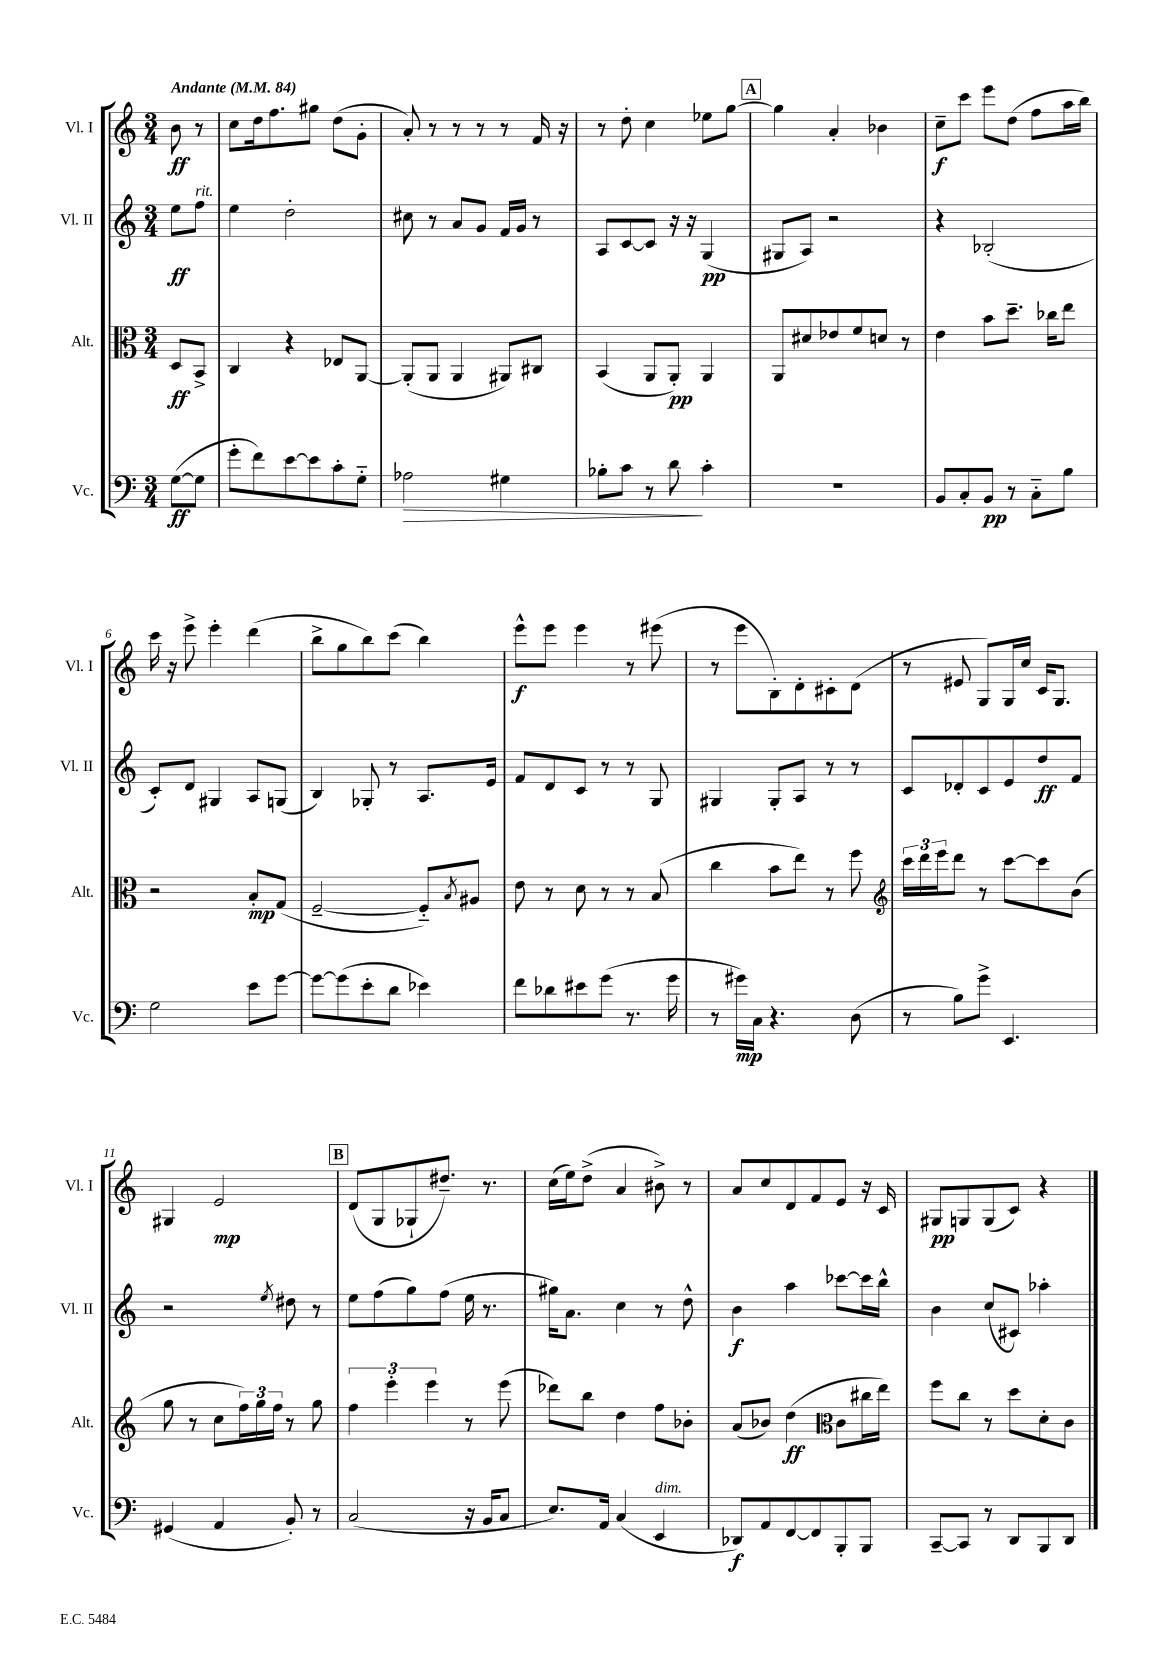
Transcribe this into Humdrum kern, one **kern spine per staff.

**kern	**kern	**kern	**kern
*staff4	*staff3	*staff2	*staff1
*clefF4	*clefC3	*clefG2	*clefG2
*k[]	*k[]	*k[]	*k[]
*M3/4	*M3/4	*M3/4	*M3/4
*MM84	*MM84	*MM84	*MM84
([8G	8D	8ee	8b
8G]	8BB^	8ff	8r
=	=	=	=
8g'	4C	4ee	8cc
8f)	.	.	16dd
.	.	.	8.ff
[8e	4r	2dd'	.
8e]	.	.	8gg#
8c'	8E-	.	(8dd
8G'~	[8AA	.	8g'
=	=	=	=
2A-	(8AA']	8cc#	8a')
.	8AA	8r	8r
.	4AA	8a	8r
.	.	8g	8r
4G#	8AA#)	16f	8r
.	.	16g	.
.	8C#	8r	16f
.	.	.	16r
=	=	=	=
8B-'	(4BB	8A	8r
8c	.	[8c	8dd'
8r	8AA	8c]	4cc
8d	8AA')	16r	.
.	.	16r	.
4c'	4AA	(4G	8ee-
.	.	.	[8gg
=	=	=	=
2.r	8AA	8G#	4gg]
.	8d#	8A)	.
.	8e-	2r	4a'
.	8f	.	.
.	8d	.	4b-
.	8r	.	.
=	=	=	=
8BB	4e	4r	8cc~
8C'	.	.	8ccc
8BB	8b	(2B-'	8eee
8r	8.dd~	.	(8dd
8C'~	.	.	8ff
.	16cc-	.	.
8B	8ee	.	16aa
.	.	.	16bb)
=	=	=	=
2G	2r	8c')	16ccc
.	.	.	16r
.	.	8d	8eee^
.	.	4G#	4eee'
8e	8B'	8A	(4ddd
[8g	(8G	(8G	.
=	=	=	=
8g_	[2F~	4B)	8bb^
(8g]	.	.	8gg
8e'	.	8G-'	8bb)
8d	.	8r	(8ccc
4e-)	8F'~])	8.A	4bb)
.	8qB	.	.
.	8A#	.	.
.	.	16e	.
=	=	=	=
8f	8e	8f	8eee^^
8d-	8r	8d	8eee
8e#	8d	8c	4eee
(8g	8r	8r	.
8.r	8r	8r	8r
.	(8B	8G	(8eee#
16g	.	.	.
=	=	=	=
8r	4cc	4G#	8r
16g#)	.	.	8eee
16C	.	.	.
4.r	8b	8G#'	8B')
.	8ee)	8A	8d'
.	8r	8r	8c#'
(8D	8ff	8r	(8d
=	=	=	=
*	*clefG2	*	*
8r	24ccc	8c	8r
.	24ddd	.	.
.	24eee	.	.
8B)	8ddd	8d-'	8e#
8g^	8r	8c	8G)
4.EE	[8ccc	8e	16G
.	.	.	16cc
.	8ccc]	8dd	16c
.	.	.	8.G
.	(8b	8f	.
=	=	=	=
(4GG#	8gg	2r	4G#
.	8r	.	.
4AA	8cc	.	2e
.	24ff)	.	.
.	24gg	.	.
.	24ff	.	.
.	.	8qee	.
8BB')	8r	8dd#	.
8r	8gg	8r	.
=	=	=	=
(2C	6ff	8ee	(8d
.	.	(8ff	8G
.	6eee'	.	.
.	.	8gg)	8G-`
.	6eee	.	.
.	.	(8ff	8.dd#~)
16r	8r	16ee	.
16BB	.	8.r	8.r
8C	(8eee	.	.
=	=	=	=
8.E)	8ddd-)	16gg#)	(16cc
.	.	8.a	16ee)
.	8bb	.	(8dd^
16AA	.	.	.
(4C	4dd	4cc	4a
4EE	8ff	8r	8b#^)
.	8b-'	8dd^^	8r
=	=	=	=
8DD-)	(8a	4b	8a
8AA	8b-)	.	8cc
[8FF	(4dd	4aa	8d
8FF]	.	.	8f
*	*clefC3	*	*
8BBB'	8c	[8ccc-	8e
8BBB	16cc#	16ccc-]	16r
.	16ee)	16bb^^	16c
=	=	=	=
[8CC~	8ff	4b	8G#
8CC]	8cc	.	8G
8r	8r	(8cc	(8G
8DD	8dd	8c#)	8c)
8BBB	8d'	4aa-'	4r
8DD	8c	.	.
==	==	==	==
*-	*-	*-	*-
